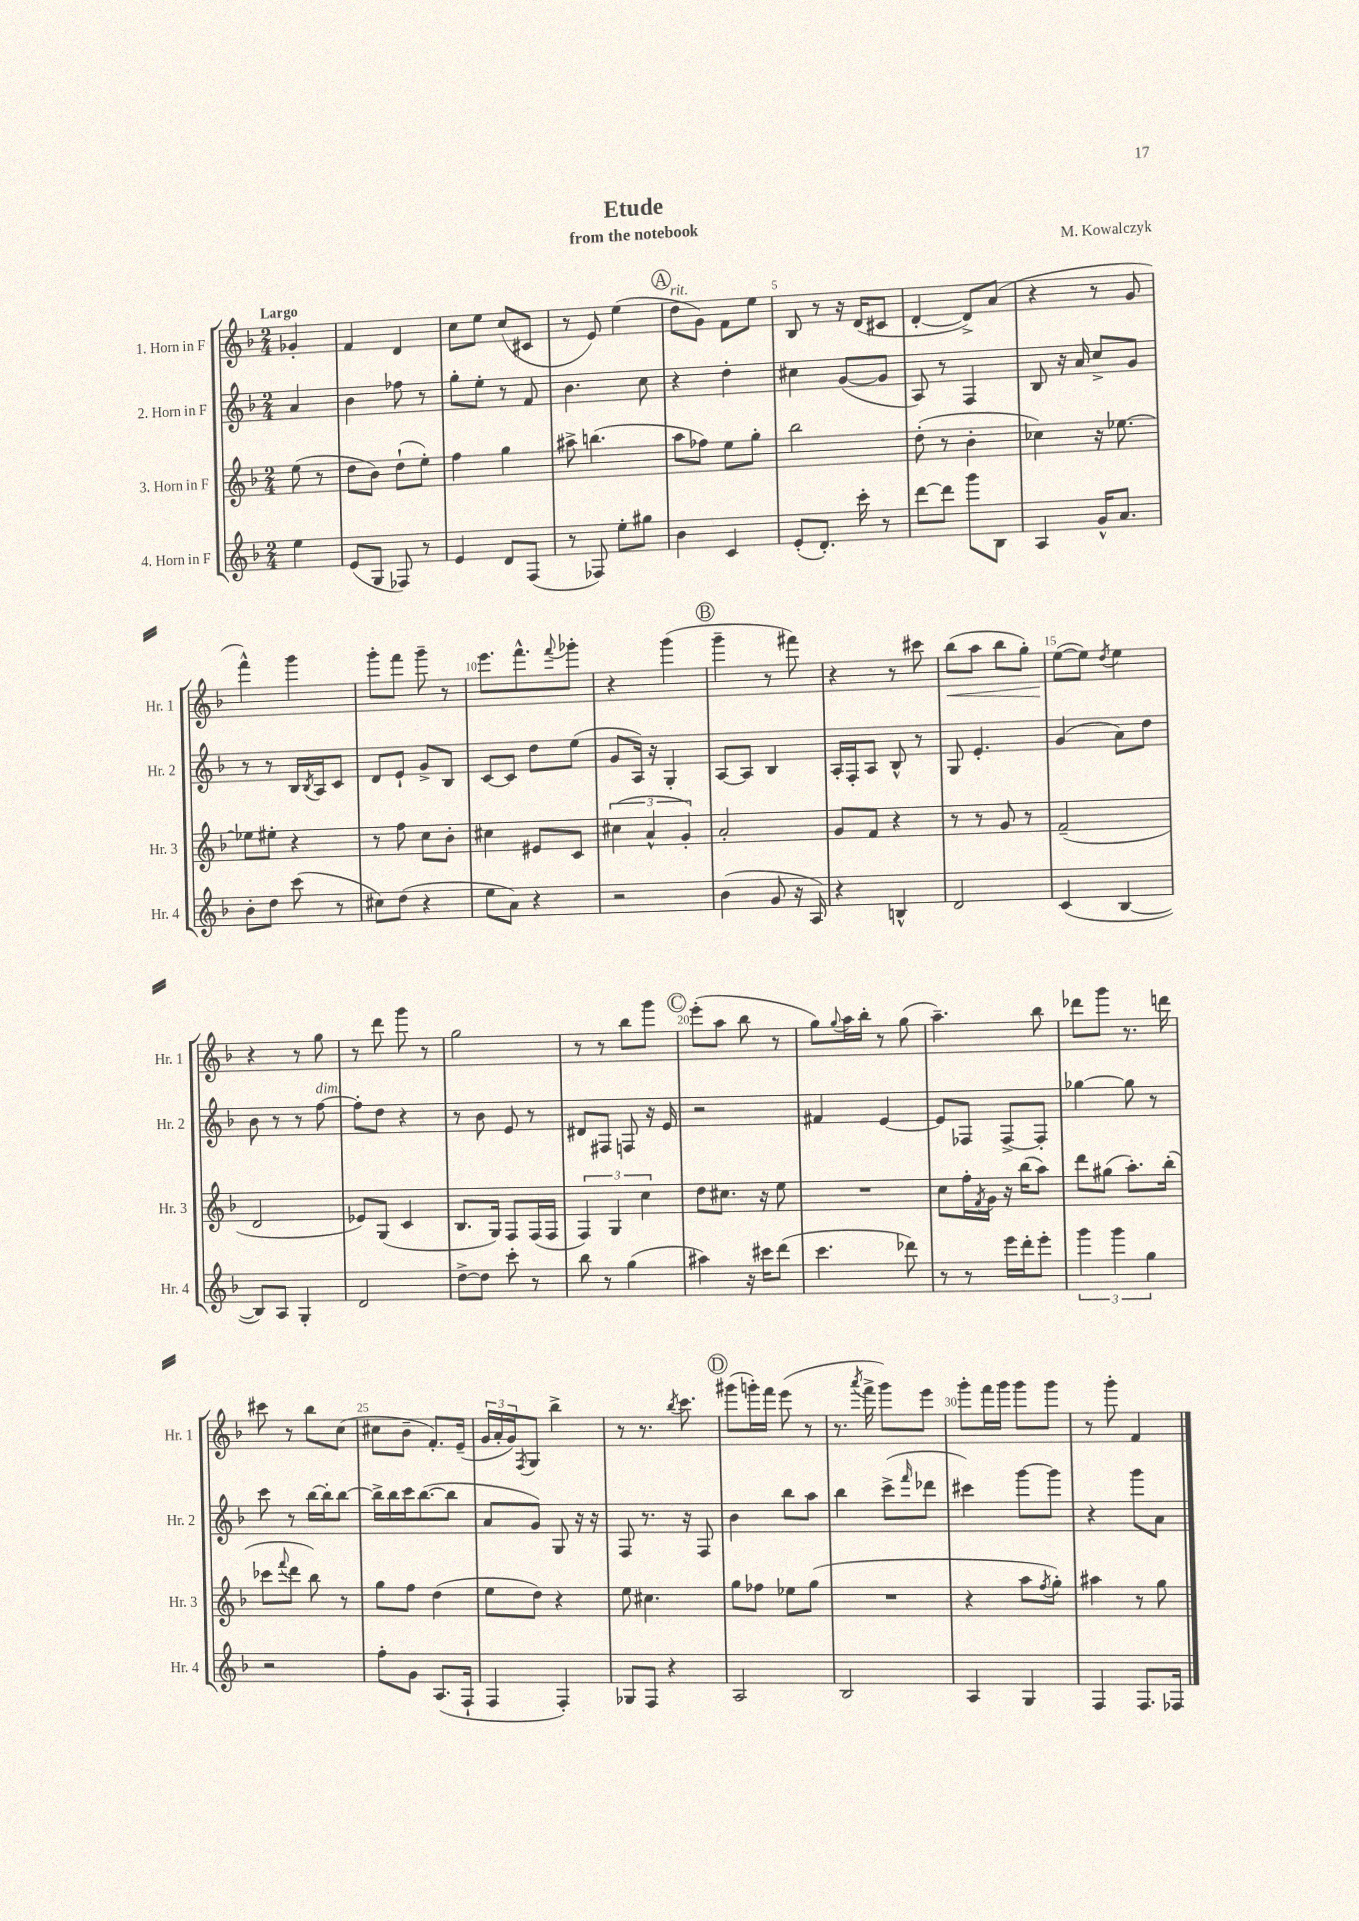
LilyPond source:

\header { title = "Etude" composer = "M. Kowalczyk" subtitle = "from the notebook" }
<<
\new StaffGroup <<
\new Staff = "s0" \with { instrumentName = "1. Horn in F" shortInstrumentName = "Hr. 1" } {
    \clef treble \key f \major \numericTimeSignature \time 2/4 \partial 4 \tempo "Largo"
    ges'4-. |
    f'4 d'4 |
    c''8 e''8 c''8( cis'8 |
    r8 e'8) e''4( |
    \mark \markup { \circle "A" } d''8^\markup { \italic "rit." } g'8) f'8 e''8 |
    bes8 r8 r16 d'16( cis'8 |
    d'4~-. d'8->) a'8( |
    r4 r8 g'8 |
    f'''4-^) g'''4 |
    g'''8-. f'''8 g'''8-- r8 |
    e'''8. f'''8.-^ \appoggiatura { f'''8 } ges'''8-. |
    r4 g'''4( |
    \mark \markup { \circle "B" } g'''4-- r8 fis'''8) |
    r4 r8 cis'''8 |
    bes''8\<( a''8 bes''8 g''8-.) |
    e''8~\!( e''8) \acciaccatura { d''8 } e''4 |
    r4 r8 g''8 |
    r8 d'''8 g'''8 r8 |
    g''2 |
    r8 r8 bes''8 g'''8 |
    \mark \markup { \circle "C" } e'''8-.( a''8 bes''8 r8 |
    g''8) \appoggiatura { g''8 } a''16 bes''16-. r8 g''8( |
    a''4.--) bes''8 |
    des'''8 g'''8 r8. d'''16 |
    cis'''8 r8 bes''8 c''8( |
    cis''8 bes'8-- f'8.-.) e'16--( |
    \tuplet 3/2 { g'16 a'16-. g'16) } \acciaccatura { f8 } g8 bes''4-> |
    r8 r8. \acciaccatura { bes''8 } c'''8. |
    \mark \markup { \circle "D" } gis'''8( g'''16-.) f'''16 e'''8( r8 |
    r8. \acciaccatura { a'''8 } f'''16-> g'''8) e'''8 |
    g'''8-. f'''16 g'''16 g'''8 g'''8 |
    r8 g'''8-. f'4 \bar "|." |
}
\new Staff = "s1" \with { instrumentName = "2. Horn in F" shortInstrumentName = "Hr. 2" } {
    \clef treble \key f \major \numericTimeSignature \time 2/4 \partial 4
    a'4 |
    bes'4 fes''8 r8 |
    g''8-. e''8-. r8 f'8 |
    bes'4. c''8 |
    \mark \markup { \circle "A" } r4 d''4-. |
    cis''4 g'8~( g'8 |
    a8) r8 f4 |
    bes8 r16 a'16 c''8-> g'8 |
    r8 r8 bes16 \acciaccatura { bes8 } a16 c'8 |
    d'8 e'8-! g'8-> bes8 |
    c'8~ c'8 d''8 e''8( |
    g'8 a16) r16 g4-. |
    \mark \markup { \circle "B" } a8~ a8 bes4 |
    a16-. f16-. a8 bes8-^ r8 |
    g8 e'4.-. |
    g'4( a'8) d''8 |
    bes'8 r8 r8 f''8~^\markup { \italic "dim." } |
    f''8-. d''8 r4 |
    r8 bes'8 e'8 r8 |
    dis'8 fis8 f8 r16 e'16 |
    \mark \markup { \circle "C" } r2 |
    fis'4 e'4~ |
    e'8 fes8 fes8~-> fes8-. |
    ges''4~ ges''8 r8 |
    c'''8 r8 bes''16~ bes''16-. bes''8~ |
    bes''16-> bes''16 c'''16 bes''8.~( bes''8 |
    a'8 g'8) g8 r16 r16 |
    f8 r8. r16 f8 |
    \mark \markup { \circle "D" } bes'4 bes''8 a''8 |
    bes''4 c'''8->( \grace { f'''16 } des'''8 |
    cis'''4) g'''8~ g'''8 |
    r4 g'''8 a'8 \bar "|." |
}
\new Staff = "s2" \with { instrumentName = "3. Horn in F" shortInstrumentName = "Hr. 3" } {
    \clef treble \key f \major \numericTimeSignature \time 2/4 \partial 4
    e''8( r8 |
    d''8 bes'8) d''8-!( e''8-.) |
    f''4 g''4 |
    ais''8-> b''4.( |
    \mark \markup { \circle "A" } a''8 fes''8) e''8 g''8-. |
    bes''2 |
    d''8-.( r8 bes'4-. |
    ces''4) r16 ees''8.~ |
    ees''8 eis''8-. r4 |
    r8 f''8 c''8 bes'8-. |
    cis''4 eis'8 c'8 |
    \tuplet 3/2 { cis''4( a'4-^ g'4-.) } |
    \mark \markup { \circle "B" } a'2-. |
    g'8 f'8 r4 |
    r8 r8 g'8 r8 |
    f'2--( |
    d'2 |
    ees'8) g8( c'4 |
    bes8. g16) f8 f16( f16 |
    \tuplet 3/2 { f4) g4 c''4 } |
    \mark \markup { \circle "C" } d''8 cis''8. r16 e''8 |
    R2 |
    c''8 f''16-. \acciaccatura { f'8 } g'16 r16 bes''16( a''8) |
    d'''8 gis''8( a''8.-.) bes''16-.( |
    ces'''8 \appoggiatura { f'''8 } d'''8 bes''8) r8 |
    g''8 f''8 d''4( |
    e''8 d''8) r4 |
    e''8 cis''4. |
    \mark \markup { \circle "D" } g''8 fes''8 ees''8 g''8( |
    R2 |
    r4 a''8 \acciaccatura { f''8 } g''8-.) |
    ais''4 r8 g''8 \bar "|." |
}
\new Staff = "s3" \with { instrumentName = "4. Horn in F" shortInstrumentName = "Hr. 4" } {
    \clef treble \key f \major \numericTimeSignature \time 2/4 \partial 4
    e''4 |
    e'8( g8 fes8) r8 |
    e'4 d'8 f8( |
    r8 fes8) e''8-. gis''8 |
    \mark \markup { \circle "A" } bes'4 c'4 |
    e'8-.( d'8.-.) c'''16-. r8 |
    d'''8~ d'''8 g'''8 bes8 |
    a4 g'16-^ a'8. |
    bes'8-. d''8 c'''8( r8 |
    cis''8) d''8( r4 |
    e''8 a'8) r4 |
    r2 |
    \mark \markup { \circle "B" } bes'4( g'8 r16 a16) |
    r4 b4-^ |
    d'2 |
    c'4( bes4~ |
    bes8) a8 g4-. |
    d'2 |
    d''8~-> d''8 c'''8-. r8 |
    bes''8 r8 g''4( |
    \mark \markup { \circle "C" } ais''4) r16 cis'''16 d'''8( |
    c'''4. des'''8) |
    r8 r8 e'''16 d'''16-. e'''8-. |
    \tuplet 3/2 { g'''4 g'''4 g''4 } |
    r2 |
    f''8-. g'8 a8.( f16-! |
    f4 f4-.) |
    ges8 f8 r4 |
    \mark \markup { \circle "D" } a2 |
    bes2 |
    a4 g4 |
    f4 f8. fes16 \bar "|." |
}
>>
>>
\layout { \context { \Score \override BarNumber.break-visibility = ##(#f #t #t) barNumberVisibility = #(every-nth-bar-number-visible 5) } }
